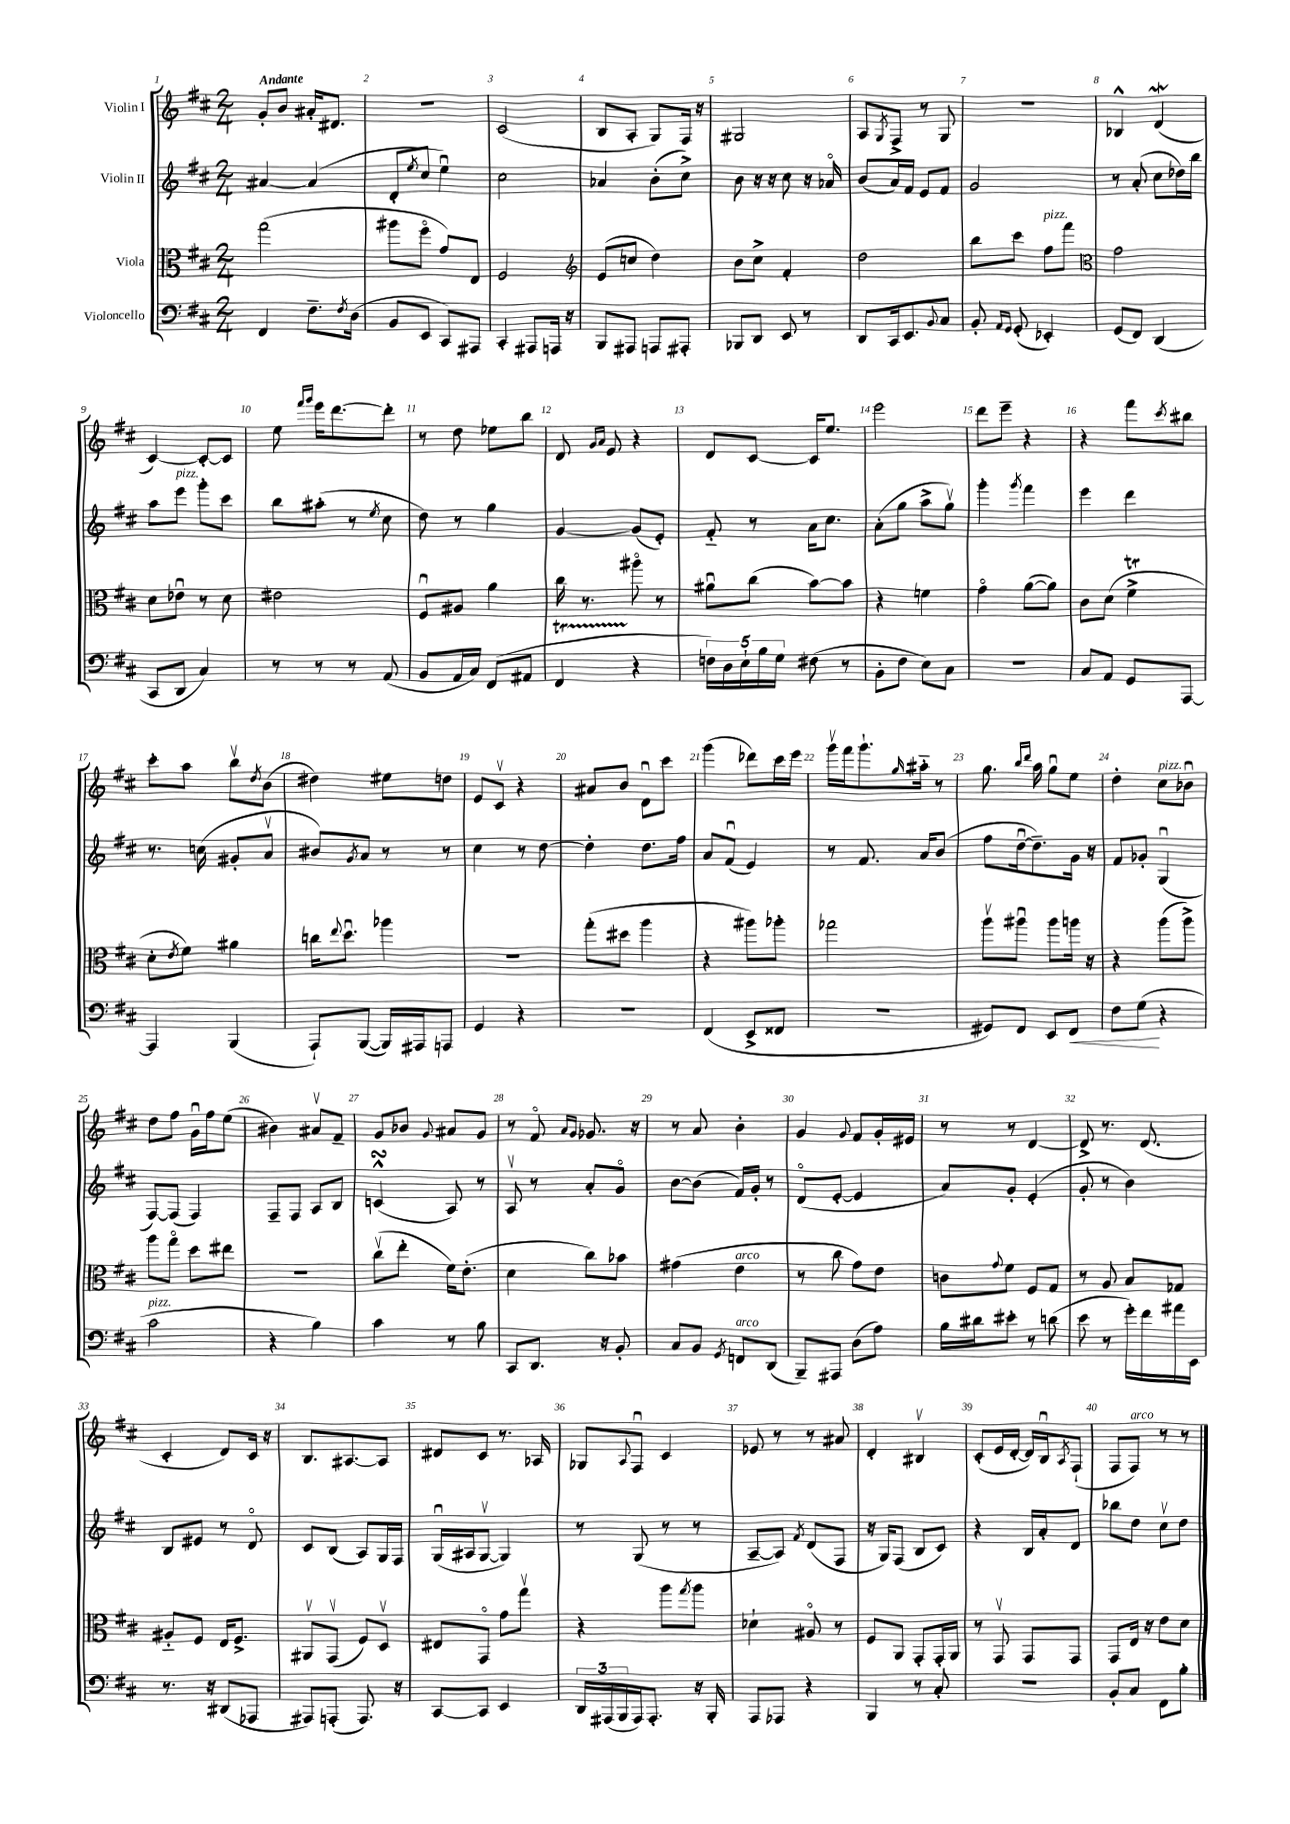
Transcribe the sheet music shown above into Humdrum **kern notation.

**kern	**dynam	**kern	**kern	**kern
*part4	*part4	*part3	*part2	*part1
*staff4	*staff4	*staff3	*staff2	*staff1
*I"Violoncello	*	*I"Viola	*I"Violin II	*I"Violin I
*clefF4	*	*clefC3	*clefG2	*clefG2
*k[f#c#]	*	*k[f#c#]	*k[f#c#]	*k[f#c#]
*M2/4	*	*M2/4	*M2/4	*M2/4
=1	=1	=1	=1	=1
!	!	!	!	!LO:TX:a:B:t=Andante
4FF#/	.	(2gg\	[4a#X/	8g'/L
.	.	.	.	8b/J
8.F#~\L	.	.	(4a#/]	16a#X'/KL
.	.	.	.	8.d#X/J
8qF#/	.	.	.	.
(16D\Jk	.	.	.	.
=2	=2	=2	=2	=2
8BB/L	.	8aa#X\L	8d'/L	2r
.	.	.	8qee/	.
8EE/J	.	8ff#\J	8cc#/J	.
8CC#/L)	.	8g/L)	4eeu\)	.
8AAA#X/J	.	8E/J	.	.
=3	=3	=3	=3	=3
4CC#'/	.	2F#/	2cc#\	(2c#/
8AAA#X/L	.	.	.	.
16AAAn/Jk	.	.	.	.
16r	.	.	.	.
=4	=4	=4	=4	=4
*	*	*clefG2	*	*
8BBB/L	.	(8e/L	4a-X/	8B/L
8AAA#X/J	.	8ccn/J	.	8A'/J
8AAAn/L	.	4dd\)	(8b'\L	8G/L)
8AAA#X'/J	.	.	8cc#^\J)	16F#/Jk
.	.	.	.	16r
=5	=5	=5	=5	=5
8BBB-X/L	.	8b\L	8b\	2G#X/
8DD/J	.	8cc#^\J	16r	.
.	.	.	16r	.
8EE/	.	4f#'/	8cc#\	.
8r	.	.	16r	.
.	.	.	16a-X/	.
=6	=6	=6	=6	=6
8DD/L	.	2dd\	(8b/L	8A/L
.	.	.	.	8qG/
16CC#/k	.	.	16a/L)	8F#^/J
8.EE/	.	.	16f#/JJ	.
.	.	.	8e/L	8r
8qqBB/	.	.	.	.
8C#/J	.	.	8f#/J	8G/
=7	=7	=7	=7	=7
8BB'/	.	8bb\L	2g/	2r
16qqAA/LL	.	.	.	.
16qqGG/JJ	.	.	.	.
(8GG'/	.	8ccc#\J	.	.
!	!	!LO:TX:a:i:t=pizz.	!	!
4EE-X'/)	.	8ff#\L	.	.
.	.	8fff#\J	.	.
=8	=8	=8	=8	=8
*	*	*clefC3	*	*
(8GG/L	.	2g\	8r	4B-X^^/
8FF#/J)	.	.	(8a'/	.
(4DD/	.	.	8cc#\L	(4dw/
.	.	.	16dd-X\L)	.
.	.	.	16bb\JJ	.
!!LO:LB:g=z
=9	=9	=9	=9	=9
8CC#/L	.	8d\L	8aa\L	[4c#/)
!	!	!	!LO:TX:a:i:t=pizz.	!
8DD/J	.	8e-Xu\J	8eee\J	.
4C#/)	.	8r	8ggg'\L	8c#'/L_
.	.	8d\	8ccc#\J	8c#/J]
=10	=10	=10	=10	=10
8r	.	2e#X\	8bb\L	8ee\
.	.	.	.	16qqfff#/LL
.	.	.	.	16qqggg/JJ
8r	.	.	(8aa#X'\J	16eee\KL
.	.	.	.	[8.ddd\
8r	.	.	8r	.
.	.	.	8qee/	.
(8AA/	.	.	8cc#\	8ddd'\J]
=11	=11	=11	=11	=11
8BB/L	.	8F#u/L	8dd\)	8r
16AA/L	.	8A#X/J	8r	8dd\
16C#/JJ)	.	.	.	.
(8FF#/L	.	4a\	4gg\	8ee-X\L
8AA#X/J	.	.	.	8bb\J
=12	=12	=12	=12	=12
4FF#t/	.	16cc#\	[4g/	8d/
.	.	8.r	.	.
.	.	.	.	16qqg/LL
.	.	.	.	16qqa/JJ
.	.	.	.	8e/
4r	.	8aa#X\	(8g/L]	4r
.	.	8r	8e'/J)	.
=13	=13	=13	=13	=13
20Fn\LL)	.	8a#Xu\L	8f#/	8d/L
20D\	.	.	.	.
20E`\	.	.	.	.
.	.	(8cc#\J	8r	[8c#/J
20B\	.	.	.	.
20G\JJ	.	.	.	.
(8F#X\	.	[8b\L)	16a\KL	16c#/KL]
.	.	.	8.cc#\J	8.ee/J
8r	.	8b\J]	.	.
=14	=14	=14	=14	=14
8BB'\L	.	4r	(8a'\L	2eee\
8F#\J	.	.	8gg\J	.
8E\L)	.	4fn\	8aa^\L	.
8C#\J	.	.	8ggv\J)	.
=15	=15	=15	=15	=15
2r	.	4g\	4ggg'\	8ddd\L
.	.	.	.	8eee~\J
.	.	.	8qggg/	.
.	.	([8a\L	4fff#\	4r
.	.	8a\J])	.	.
=16	=16	=16	=16	=16
8C#/L	.	8c#\L	4eee\	4r
8AA/J	.	(8d\J	.	.
8GG/L	.	4f#t^\	4ddd\	8fff#\L
.	.	.	.	8qccc#/
[8AAA/J	.	.	.	8bb#X\J
!!LO:LB:g=z
=17	=17	=17	=17	=17
4AAA/]	.	8d'\L	8.r	8ccc#'\L
.	.	8qe/	.	.
.	.	8f#\J)	.	8aa\J
.	.	.	(16ccn\	.
(4BBB/	.	4a#X\	8g#X'/L	8bbv\L
.	.	.	.	8qdd/
.	.	.	8av/J	(8b\J
=18	=18	=18	=18	=18
8AAA`/L)	.	16ccn\KL	8b#X/L)	4dd#X\)
.	.	8qqee/	.	.
.	.	8.ddu\J	.	.
.	.	.	8qg/	.
([8BBB/J	.	.	8a/J	.
16BBB/LL])	.	4aa-X\	8r	8ee#X\L
16AAA#X/J	.	.	.	.
8AAAn/J	.	.	8r	8ddn\J
=19	=19	=19	=19	=19
4GG/	.	2r	4cc#\	8e/L
.	.	.	.	8c#v/J
4r	.	.	8r	4r
.	.	.	[8dd\	.
=20	=20	=20	=20	=20
2r	.	(8gg'\L	4dd'\]	8a#X/L
.	.	8dd#X\J	.	8b/J
.	.	4aa\	8.dd\L	8du\L
.	.	.	.	8ccc#\J
.	.	.	16ff#\Jk	.
=21	=21	=21	=21	=21
(4FF#/	.	4r	8a/L	(4ggg\
.	.	.	(8f#u/J	.
8EE^/L	.	8aa#X\L)	4e/)	8ddd-X\L)
8FF##X/J	.	8aa-X'\J	.	16ccc#\L
.	.	.	.	16eee\JJ
=22	=22	=22	=22	=22
2r	.	2gg-X\	8r	16gggv\LL
.	.	.	.	16fff#\J
.	.	.	8.f#/	8.ggg`\
.	.	.	.	16qqgg/
.	.	.	16a/KL	16aa#X\Jk
.	.	.	(8b/J	8r
=23	=23	=23	=23	=23
8GG#X/L)	.	8aav\L	8ff#\L	8.gg\
8FF#/J	.	8aa#Xu\J	[16ddu\k	.
.	.	.	.	16qqbb/LL
.	.	.	.	16qqddd/JJ
.	.	.	8.dd~\])	16aa\
8EE/L	.	8aa#\L	.	8ggu\L
!	!LO:HP:b	!	!	!
8FF#/J	<	16aan\Jk	16g\Jk	8ee\J
.	.	16r	16r	.
=24	=24	=24	=24	=24
8F#\L	.	4r	8f#/L	4dd'\
(8G\J	.	.	8g-X'/J	.
!	!	!	!	!LO:TX:a:i:t=pizz.
4r	[	(8aa\L	(4Gu/	8cc#\L
.	.	8aa^\J)	.	8b-Xu\J
!!LO:LB:g=z
=25	=25	=25	=25	=25
!LO:TX:a:i:t=pizz.	!	!	!	!
2c#\	.	8aa\L	[8F#/L)	8dd\L
.	.	8gg\J	(8F#/J]	8ff#\J
.	.	8dd\L	4F#/)	16gu\LL
.	.	.	.	16ff#\J
.	.	8ee#X\J	.	(8ee\J
=26	=26	=26	=26	=26
4r	.	2r	8F#~/L	4b#X\)
.	.	.	8F#/J	.
4B\)	.	.	8A/L	8a#Xv/L
.	.	.	8B/J	8f#~/J
=27	=27	=27	=27	=27
4c#\	.	(8cc#v\L	(4cnsSSs^^/	8g/L
.	.	8ee'\J	.	8b-X/J
.	.	.	.	8qqg/
8r	.	16f#\KL)	8A/)	8a#X/L
.	.	(8.e'\J	.	.
8B\	.	.	8r	8g/J
=28	=28	=28	=28	=28
8CC#/L	.	4d\	8Av/	8r
8.DD/J	.	.	8r	8f#/
.	.	.	.	16qqa/LL
.	.	.	.	16qqg/JJ
.	.	8cc#\L)	8a'/L	8.g-X/
16r	.	.	.	.
8BB'/	.	8b-X\J	8g/J	.
.	.	.	.	16r
=29	=29	=29	=29	=29
8C#/L	.	(4g#X\	[8b\L	8r
8BB/J	.	.	(8b\J]	8a/
8qGG/	.	.	.	.
!	!	!LO:TX:a:i:t=arco	!	!
!LO:TX:a:i:t=arco	!	!	!	!
8FFn/L	.	4e\	16f#/LL)	4b'\
.	.	.	16g'/JJ	.
(8DD/J	.	.	8r	.
=30	=30	=30	=30	=30
8BBB~/L)	.	8r	(8d/L	4g/
8AAA#X/J	.	8cc#\	[8e'/J	.
.	.	.	.	8qqg/
(8D\L	.	8g\L)	4e/]	8f#/L
8A\J)	.	8e\J	.	16g'/L
.	.	.	.	16e#X/JJ
=31	=31	=31	=31	=31
16B\LL	.	8cn\L	8a/L)	8r
16d#X\J	.	.	.	.
.	.	8qqg/	.	.
8e#X'\J	.	8f#\J	8g'/J	8r
8r	.	8F#/L	(4e'/	[4d/
(8dn\	.	8G/J	.	.
=32	=32	=32	=32	=32
8e\	.	8r	8g'/	8d^/]
8r	.	8A/	8r	8.r
16g'\LL)	.	8B/L	4b\)	.
16f#\	.	.	.	(8.d/
16a#X\	.	8G-X/J	.	.
16EE\JJ	.	.	.	.
!!LO:LB:g=z
=33	=33	=33	=33	=33
8.r	.	8A#X/L	8B/L	4c#'/
.	.	8F#/J	8e#X/J	.
16r	.	.	.	.
(8DD#X/L	.	16E/KL	8r	8d/L)
.	.	8.F#^/J	.	.
8AAA-X/J	.	.	8d/	16c#/Jk
.	.	.	.	16r
=34	=34	=34	=34	=34
8AAA#X/L)	.	8AA#Xv/L	8c#/L	8.B/L
(8AAAn'/J	.	(8GGv/J	(8B/J	.
.	.	.	.	[8.A#X/
8.AAA/)	.	8F#/L)	8A/L)	.
.	.	8Dv/J	16G/L	8A#/J]
16r	.	.	16F#/JJ	.
=35	=35	=35	=35	=35
[8CC#/L	.	8E#X/L	(16Gu/LL	8d#X/L
.	.	.	16A#X/J	.
8CC#/J]	.	8GG/J	[8Gv/J	8c#/J
4EE/	.	8g\L	4G/])	8.r
.	.	8ggv\J	.	.
.	.	.	.	16A-X/
=36	=36	=36	=36	=36
24DD/LL	.	4r	8r	8G-X/L
(24AAA#X/	.	.	.	.
24BBB/	.	.	.	.
.	.	.	.	8qqA/
16AAA#/J)	.	.	(8G/	8F#u/J
8.AAA#'/J	.	.	.	.
.	.	8aa\L	8r	4c#/
.	.	8qgg/	.	.
16r	.	8aa\J	8r	.
16BBB'/	.	.	.	.
=37	=37	=37	=37	=37
8AAA/L	.	4d-X`\	[8A~/L	8e-X/
8AAA-X/J	.	.	8A/J])	8r
.	.	.	8qf#/	.
4r	.	8A#X/	(8d/L	8r
.	.	8r	8F#/J	8a#X/
=38	=38	=38	=38	=38
4BBB/	.	8F#/L	16r	4d'/
.	.	.	16G/KL)	.
.	.	8AA/J	(8F#/J	.
8r	.	8GG'/L	8B/L	4B#Xv/
8C#'/	.	16GG'/L	8c#/J)	.
.	.	16AA/JJ	.	.
=39	=39	=39	=39	=39
2r	.	8r	4r	(8c#'/L
.	.	8GGv/	.	16e/L
.	.	.	.	[16d'/JJ
.	.	8GG/L	16B/LL	16d/LL])
.	.	.	16a'/J	16Bu/J
.	.	.	.	8qA/
.	.	8GG/J	8d/J	(8F#`/J
=40	=40	=40	=40	=40
8BB'/L	.	8GG/L	8bb-X\L	8F#/L
!	!	!	!	!LO:TX:a:i:t=arco
8C#/J	.	16E/Jk	8dd\J	8F#/J)
.	.	16r	.	.
8FF#\L	.	8e\L	8cc#v\L	8r
8B'\J	.	8d\J	8dd\J	8r
==	==	==	==	==
*-	*-	*-	*-	*-
